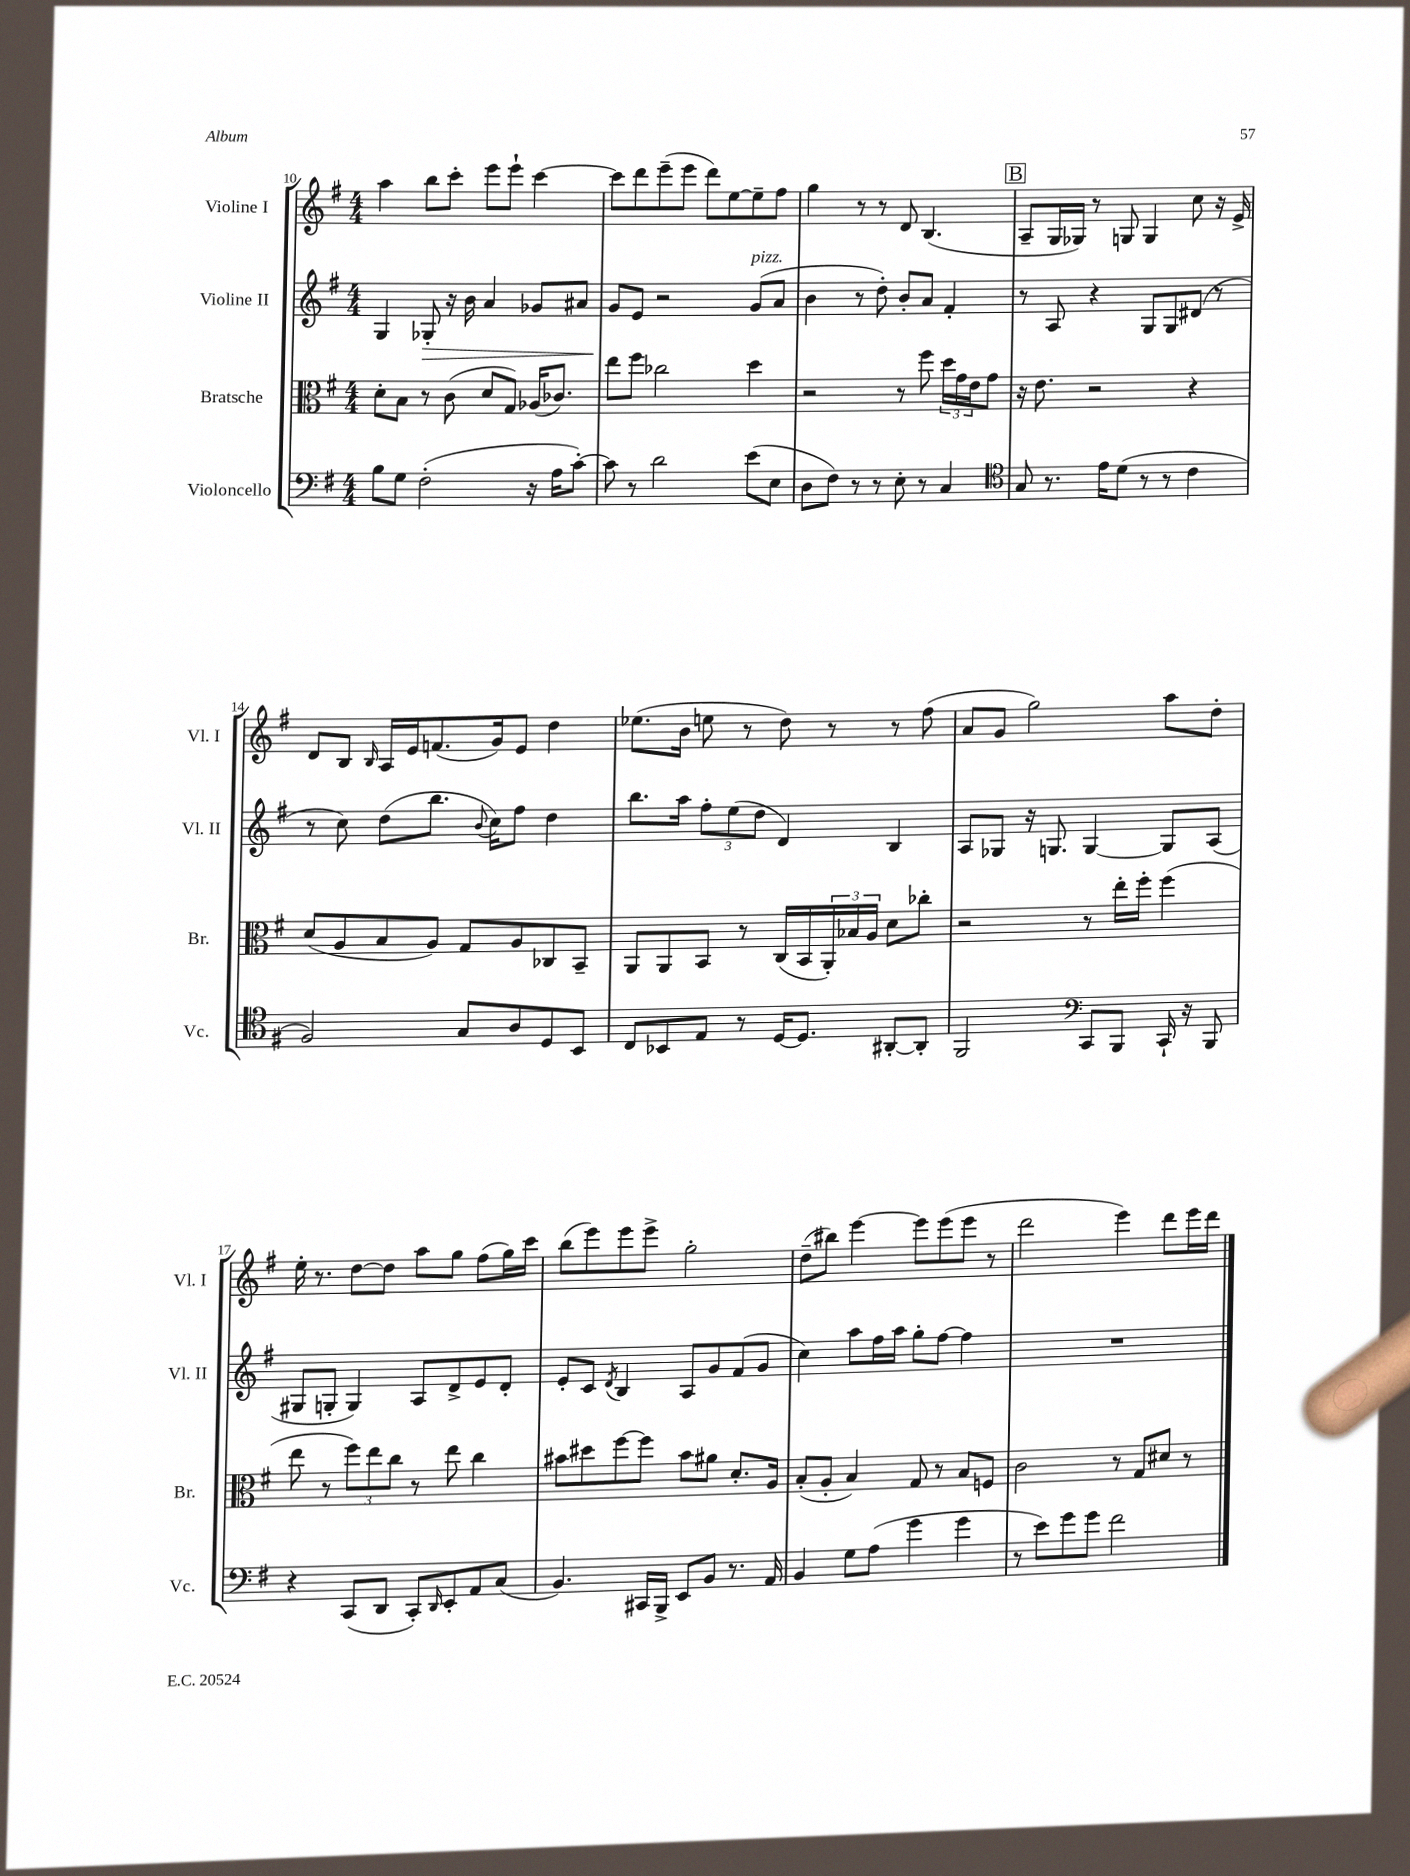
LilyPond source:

<<
\new StaffGroup <<
\new Staff = "s0" \with { instrumentName = "Violine I" shortInstrumentName = "Vl. I" } {
    \clef treble \key g \major \numericTimeSignature \time 4/4
    a''4 b''8 c'''8-. e'''8 e'''8-! c'''4~ |
    c'''8 d'''8 e'''8--( e'''8 d'''8) e''8~ e''8-- fis''8 |
    g''4 r8 r8 d'8 b4.( |
    \mark \markup { \box "B" } a8-- g16 ges16) r8 g8 g4 c''8 r16 e'16-> |
    d'8 b8 \grace { b16 } a16 e'16 f'8.( g'16) e'8 d''4 |
    ees''8.( b'16 e''8 r8 d''8) r8 r8 fis''8( |
    a'8 g'8 g''2) a''8 d''8-. |
    e''16-. r8. d''8~ d''8 a''8 g''8 fis''8( g''16) c'''16 |
    b''8( e'''8) e'''8 e'''8-> g''2-. |
    d''8--( bis''8) e'''4~ e'''8 e'''8( e'''8 r8 |
    d'''2 e'''4) d'''8 e'''16 d'''16 \bar "|." |
}
\new Staff = "s1" \with { instrumentName = "Violine II" shortInstrumentName = "Vl. II" } {
    \clef treble \key g \major \numericTimeSignature \time 4/4
    g4 ges8-.\> r16 b'16 a'4 ges'8 ais'8 |
    g'8\! e'8 r2 g'8^\markup { \italic "pizz." }( a'8 |
    b'4 r8 d''8-.) b'8-. a'8 fis'4-. |
    \mark \markup { \box "B" } r8 a8 r4 g8 g8 dis'8( r8 |
    r8 c''8) d''8( b''8. \appoggiatura { b'8 } c''16) fis''8 d''4 |
    b''8. a''16 \tuplet 3/2 { fis''8-. e''8( d''8 } d'4) b4 |
    a8 ges8 r16 g8. g4~ g8 a8( |
    gis8 g8-. g4) a8 d'8-> e'8 d'8-. |
    e'8-. c'8 \acciaccatura { d'8 } b4 a8 g'8 fis'8( g'8 |
    c''4) a''8 fis''16 a''16 g''8-. fis''8~ fis''4 |
    R1 \bar "|." |
}
\new Staff = "s2" \with { instrumentName = "Bratsche" shortInstrumentName = "Br." } {
    \clef alto \key g \major \numericTimeSignature \time 4/4
    d'8-. b8 r8 c'8( d'8 g8) aes16( ces'8.) |
    e''8 fis''8 ces''2 d''4 |
    r2 r8 fis''8 \tuplet 3/2 { d''16 g'16 e'16 } g'8 |
    \mark \markup { \box "B" } r16 e'8. r2 r4 |
    d'8( a8 b8 a8) g8 a8 ces8 b,8-- |
    a,8 a,8 b,8 r8 c16( b,16 \tuplet 3/2 { a,16-.) bes16 a16 } d'8 ces''8-. |
    r2 r8 e''16-. fis''16-. fis''4( |
    e''8 r8 \tuplet 3/2 { fis''8) e''8 c''8 } r8 e''8 c''4 |
    bis'8 dis''8 fis''8~ fis''8 bis'8 ais'8 d'8.-. a16 |
    b8-.( a8-. b4) g8 r8 b8 f8 |
    c'2 r8 g8 dis'8 r8 \bar "|." |
}
\new Staff = "s3" \with { instrumentName = "Violoncello" shortInstrumentName = "Vc." } {
    \clef bass \key g \major \numericTimeSignature \time 4/4
    b8 g8 fis2-.( r16 a16 c'8~-.) |
    c'8 r8 d'2 e'8( e8 |
    d8 fis8) r8 r8 e8-. r8 c4 |
    \mark \markup { \box "B" } \clef tenor g8 r8. e'16 d'8( r8 r8 c'4 |
    fis2) g8 a8 d8 b,8 |
    c8 bes,8 e8 r8 d16~ d8. ais,8~-. ais,8-. |
    fis,2 \clef bass c,8 b,,8 c,16-! r16 b,,8 |
    r4 c,8( d,8 c,8-.) \grace { d,16 } e,8-. a,8 c8( |
    b,4.) cis,16 b,,16-> e,8 b,8 r8. a,16 |
    b,4 g8 a8( g'4 g'4 |
    r8 e'8) g'8 g'8 fis'2 \bar "|." |
}
>>
>>
\layout { \context { \Score currentBarNumber = #10 } }
